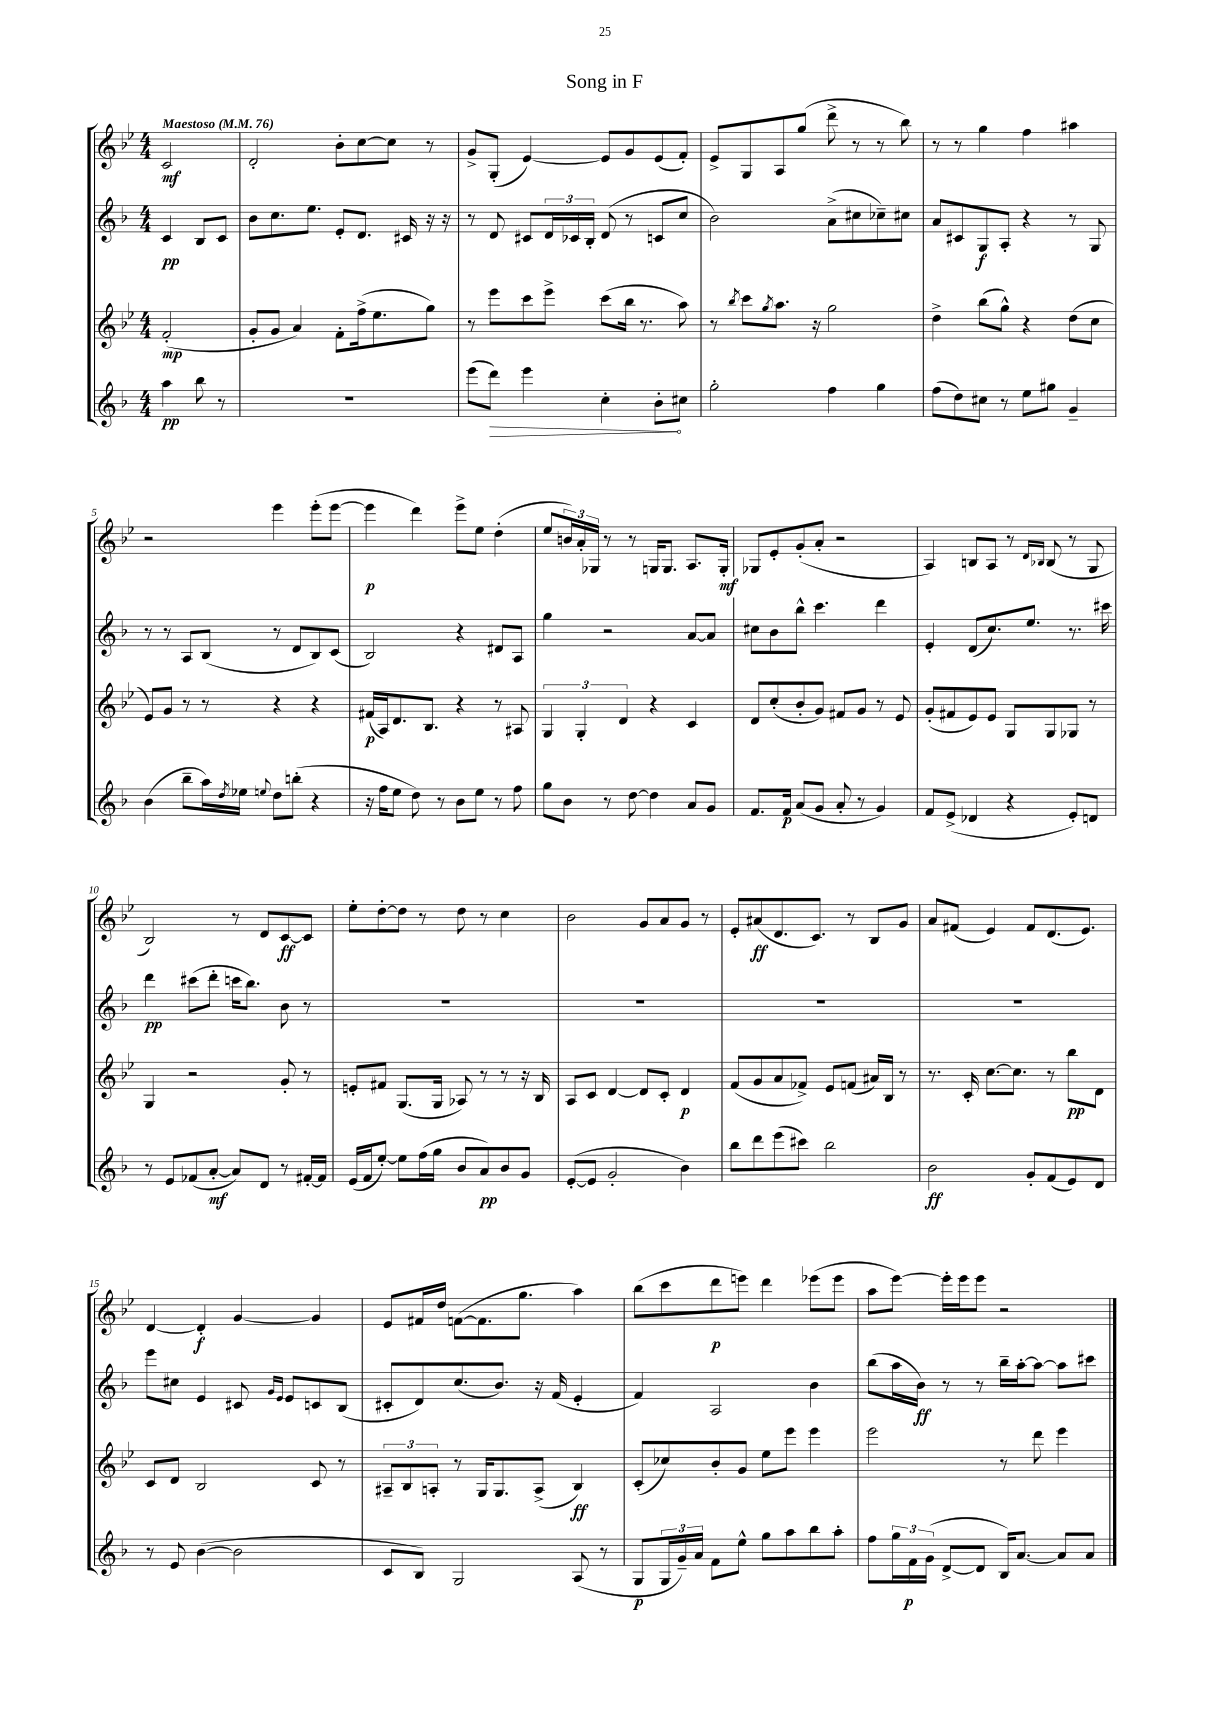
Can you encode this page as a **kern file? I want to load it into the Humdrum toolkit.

**kern	**dynam	**kern	**dynam	**kern	**dynam	**kern	**dynam
*part4	*part4	*part3	*part3	*part2	*part2	*part1	*part1
*staff4	*staff4	*staff3	*staff3	*staff2	*staff2	*staff1	*staff1
*clefG2	*	*clefG2	*	*clefG2	*	*clefG2	*
*k[b-]	*	*k[b-e-]	*	*k[b-]	*	*k[b-e-]	*
*M4/4	*	*M4/4	*	*M4/4	*	*M4/4	*
*MM76	*	*MM76	*	*MM76	*	*MM76	*
=	=	=	=	=	=	=	=
!	!	!	!	!	!	!LO:TX:a:B:t=Maestoso	!
4aa\	pp	(2f'/	mp	4c/	pp	2c/	mf
8bb-\	.	.	.	8B-/L	.	.	.
8r	.	.	.	8c/J	.	.	.
=1	=1	=1	=1	=1	=1	=1	=1
1r	.	8g'/L	.	8b-\L	.	2d'/	.
.	.	8g/J	.	8.cc\	.	.	.
.	.	4a/)	.	.	.	.	.
.	.	.	.	8.ee\J	.	.	.
.	.	8f'\L	.	8e'/L	.	8b-'\L	.
.	.	(16ff^\k	.	8.d/J	.	[8cc\	.
.	.	8.ee-\	.	.	.	.	.
.	.	.	.	.	.	8cc\J]	.
.	.	.	.	16c#X/	.	.	.
.	.	8gg\J)	.	16r	.	8r	.
.	.	.	.	16r	.	.	.
=2	=2	=2	=2	=2	=2	=2	=2
(8eee\L	.	8r	.	8r	.	8g^/L	.
!	!LO:HP:b	!	!	!	!	!	!
8ddd\J)	>	8eee-\L	.	8d/	.	(8G'/J	.
4eee\	.	8ccc\	.	8c#X/L	.	[4e-/)	.
.	.	8eee-^\J	.	24d/L	.	.	.
.	.	.	.	24c-X/	.	.	.
.	.	.	.	24B-'/JJ	.	.	.
4cc'\	.	(8ccc\L	.	(8d/	.	8e-/L]	.
.	.	16bb-\Jk	.	8r	.	8g/	.
.	.	8.r	.	.	.	.	.
8b-'\L	.	.	.	8cn/L	.	(8e-/	.
8cc#X\J	]	8aa\)	.	8cc/J	.	8f'/J)	.
=3	=3	=3	=3	=3	=3	=3	=3
2gg'\	.	8r	.	2b-\)	.	8e-^/L	.
.	.	8qbb-/	.	.	.	.	.
.	.	8ccc\L	.	.	.	8G/	.
.	.	8qgg/	.	.	.	.	.
.	.	8.aa\J	.	.	.	8A/	.
.	.	.	.	.	.	(8gg/J	.
.	.	16r	.	.	.	.	.
4ff\	.	2gg\	.	(8a^\L	.	8ddd^\	.
.	.	.	.	8cc#X\	.	8r	.
4gg\	.	.	.	8cc-X~\)	.	8r	.
.	.	.	.	8cc#X\J	.	8bb-\)	.
=4	=4	=4	=4	=4	=4	=4	=4
(8ff\L	.	4dd^\	.	8a/L	.	8r	.
8dd\)	.	.	.	8c#X/	.	8r	.
8cc#X\J	.	(8bb-\L	.	8G/	f	4gg\	.
8r	.	8gg^^\J)	.	8A'/J	.	.	.
8ee\L	.	4r	.	4r	.	4ff\	.
8gg#X\J	.	.	.	.	.	.	.
4g~/	.	(8dd\L	.	8r	.	4aa#X\	.
.	.	8cc\J	.	8G/	.	.	.
!!LO:LB:g=z
=5	=5	=5	=5	=5	=5	=5	=5
(4b-\	.	8e-/L)	.	8r	.	2r	.
.	.	8g/J	.	8r	.	.	.
8bb-~\L	.	8r	.	8A/L	.	.	.
16aa\L)	.	8r	.	(8B-/J	.	.	.
8qdd/	.	.	.	.	.	.	.
16ee-X\JJ	.	.	.	.	.	.	.
8qqeen/	.	.	.	.	.	.	.
8dd\L	.	4r	.	8r	.	4eee-\	.
(8bbn'\J	.	.	.	8d/L	.	.	.
4r	.	4r	.	8B-/)	.	(8eee-'\L	.
.	.	.	.	(8c/J	.	[8eee-\J	.
=6	=6	=6	=6	=6	=6	=6	=6
16r	.	(16f#X/LL	p	2B-/)	.	4eee-\]	p
16ff\KL	.	16A/J)	.	.	.	.	.
8ee\J	.	8.d/	.	.	.	.	.
8dd\)	.	.	.	.	.	4ddd\)	.
.	.	8.B-/J	.	.	.	.	.
8r	.	.	.	.	.	.	.
8b-\L	.	4r	.	4r	.	8eee-^\L	.
8ee\J	.	.	.	.	.	8ee-\J	.
8r	.	8r	.	8d#X/L	.	(4dd'\	.
8ff\	.	8A#X/	.	8A/J	.	.	.
=7	=7	=7	=7	=7	=7	=7	=7
8gg\L	.	6G/	.	4gg\	.	8ee-/L	.
8b-\J	.	.	.	.	.	24bn/L)	.
.	.	6G'/	.	.	.	24a'/	.
.	.	.	.	.	.	24G-X/JJ	.
8r	.	.	.	2r	.	8r	.
.	.	6d/	.	.	.	.	.
[8dd\	.	.	.	.	.	8r	.
4dd\]	.	4r	.	.	.	16Gn/KL	.
.	.	.	.	.	.	8.G/J	.
8a/L	.	4c/	.	[8a/L	.	8.A/L	.
8g/J	.	.	.	8a/J]	.	.	.
.	.	.	.	.	.	16G'/Jk	mf
=8	=8	=8	=8	=8	=8	=8	=8
8.f/L	.	8d/L	.	8cc#X\L	.	8G-X/L	.
.	.	(8cc'/	.	8b-\	.	8e-'/	.
16f/Jk	p	.	.	.	.	.	.
(8a/L	.	8b-'/	.	8bb-^^\J	.	(8g'/	.
8g/J	.	8g/J)	.	4.ccc\	.	8a'/J	.
8a'/	.	8f#X/L	.	.	.	2r	.
8r	.	8g/J	.	.	.	.	.
4g/)	.	8r	.	4ddd\	.	.	.
.	.	8e-/	.	.	.	.	.
=9	=9	=9	=9	=9	=9	=9	=9
8f/L	.	(8g'/L	.	4e'/	.	4A/)	.
(8e^/J	.	8f#X/	.	.	.	.	.
4d-X/	.	8e-/)	.	(8d/L	.	8Bn/L	.
.	.	8e-/J	.	8.cc/)	.	8A/J	.
4r	.	8G/L	.	.	.	8r	.
.	.	.	.	8.ee/J	.	.	.
.	.	.	.	.	.	16qqd/LL	.
.	.	.	.	.	.	16qqB-X/JJ	.
.	.	8G/	.	.	.	(8B-/	.
8e'/L)	.	8G-X/J	.	8.r	.	8r	.
8dn/J	.	8r	.	.	.	8G/	.
.	.	.	.	16ccc#X\	.	.	.
!!LO:LB:g=z
=10	=10	=10	=10	=10	=10	=10	=10
8r	.	4G/	.	4ddd\	pp	2B-/)	.
8e/L	.	.	.	.	.	.	.
(8f-X/	.	2r	.	(8ccc#X\L	.	.	.
[8a'/J	mf	.	.	8ddd'\J	.	.	.
8a/L])	.	.	.	16cccn\KL	.	8r	.
.	.	.	.	8.bb-\J)	.	.	.
8d/J	.	.	.	.	.	8d/L	.
8r	.	8g'/	.	8b-\	.	[8c/	ff
[16f#X'/LL	.	8r	.	8r	.	8c/J]	.
16f#/JJ]	.	.	.	.	.	.	.
=11	=11	=11	=11	=11	=11	=11	=11
(16e/LL	.	8en'/L	.	1r	.	8ee-'\L	.
16f/J	.	.	.	.	.	.	.
[8ee'/J)	.	8f#X/J	.	.	.	[8dd'\	.
8ee\L]	.	(8.G/L	.	.	.	8dd\J]	.
(16ff\L	.	.	.	.	.	8r	.
16gg\JJ	.	16G/Jk	.	.	.	.	.
8b-/L	.	8A-X/)	.	.	.	8dd\	.
8a/)	pp	8r	.	.	.	8r	.
8b-/	.	8r	.	.	.	4cc\	.
8g/J	.	16r	.	.	.	.	.
.	.	16B-/	.	.	.	.	.
=12	=12	=12	=12	=12	=12	=12	=12
([8e'/L	.	8A/L	.	1r	.	2b-\	.
8e/J]	.	8c/J	.	.	.	.	.
2g'/	.	[4d/	.	.	.	.	.
.	.	8d/L]	.	.	.	8g/L	.
.	.	8c'/J	.	.	.	8a/	.
4b-\)	.	4d/	p	.	.	8g/J	.
.	.	.	.	.	.	8r	.
=13	=13	=13	=13	=13	=13	=13	=13
8bb-\L	.	(8f/L	.	1r	.	8e-'/L	.
8ddd\	.	8g/	.	.	.	(8a#X/	ff
(8eee\	.	8a/	.	.	.	8.d/	.
8ccc#X\J)	.	8f-X^/J)	.	.	.	.	.
.	.	.	.	.	.	8.c/J)	.
2bb-\	.	8e-/L	.	.	.	.	.
.	.	(8fn/J	.	.	.	8r	.
.	.	16a#X/LL)	.	.	.	8B-/L	.
.	.	16B-/JJ	.	.	.	.	.
.	.	8r	.	.	.	8g/J	.
=14	=14	=14	=14	=14	=14	=14	=14
2b-\	ff	8.r	.	1r	.	8a/L	.
.	.	.	.	.	.	(8f#X/J	.
.	.	16c'/	.	.	.	.	.
.	.	[8.cc\L	.	.	.	4e-/)	.
.	.	8.cc\J]	.	.	.	.	.
8g'/L	.	.	.	.	.	8f#/L	.
(8f/	.	8r	.	.	.	(8.d/	.
8e/)	.	8bb-\L	pp	.	.	.	.
.	.	.	.	.	.	8.e-/J)	.
8d/J	.	8d\J	.	.	.	.	.
!!LO:LB:g=z
=15	=15	=15	=15	=15	=15	=15	=15
8r	.	8c/L	.	8eee\L	.	[4d/	.
8e/	.	8d/J	.	8cc#X\J	.	.	.
([4b-\	.	2B-/	.	4e/	.	4d'/]	f
2b-\]	.	.	.	8c#X/	.	[4g/	.
.	.	.	.	16qqg/LL	.	.	.
.	.	.	.	16qqe/JJ	.	.	.
.	.	.	.	8e/L	.	.	.
.	.	8c/	.	8cn/	.	4g/]	.
.	.	8r	.	(8B-/J	.	.	.
=16	=16	=16	=16	=16	=16	=16	=16
8c/L	.	12A#X~/L	.	8c#X'/L	.	8e-/L	.
.	.	12B-/	.	.	.	.	.
8B-/J)	.	.	.	8d/)	.	16f#X/L	.
.	.	12An'/J	.	.	.	.	.
.	.	.	.	.	.	16dd/JJ	.
2G/	.	8r	.	(8.cc/	.	([8fn\L	.
.	.	16G/KL	.	.	.	8.f\]	.
.	.	8.G/	.	8.b-/J)	.	.	.
.	.	.	.	.	.	8.gg\J	.
.	.	(8A^/J	.	16r	.	.	.
.	.	.	.	(16f/	.	.	.
(8A/	.	4B-/)	ff	4e'/	.	4aa\)	.
8r	.	.	.	.	.	.	.
=17	=17	=17	=17	=17	=17	=17	=17
8G/L	p	(8c'/L	.	4f/)	.	(8bb-\L	.
24G/L	.	8cc-X/)	.	.	.	8ccc\	.
24g~/)	.	.	.	.	.	.	.
24a/JJ	.	.	.	.	.	.	.
8f\L	.	8b-'/	.	2A/	.	8ddd\	p
8ee^^\J	.	8g/J	.	.	.	8eeen\J)	.
8gg\L	.	8ee-\L	.	.	.	4ddd\	.
8aa\	.	8eee-\J	.	.	.	.	.
8bb-\	.	4eee-\	.	4b-\	.	(8eee-X\L	.
8aa'\J	.	.	.	.	.	8eee-\J	.
=18	=18	=18	=18	=18	=18	=18	=18
8ff\L	.	2eee-\	.	(8bb-\L	.	8aa\L	.
24gg\L	.	.	.	16aa\L	.	[8eee-\J)	.
24f\	p	.	.	.	.	.	.
.	.	.	.	16b-\JJ)	ff	.	.
(24g\JJ	.	.	.	.	.	.	.
[8d^/L	.	.	.	8r	.	16eee-'\LL]	.
.	.	.	.	.	.	16eee-\J	.
8d/J]	.	.	.	8r	.	8eee-\J	.
16B-/KL)	.	8r	.	16bb-~\LL	.	2r	.
[8.a/J	.	.	.	[16aa'\J	.	.	.
.	.	8ddd\	.	8aa\J_	.	.	.
8a/L]	.	4eee-\	.	8aa\L]	.	.	.
8a/J	.	.	.	8ccc#X\J	.	.	.
==	==	==	==	==	==	==	==
*-	*-	*-	*-	*-	*-	*-	*-
